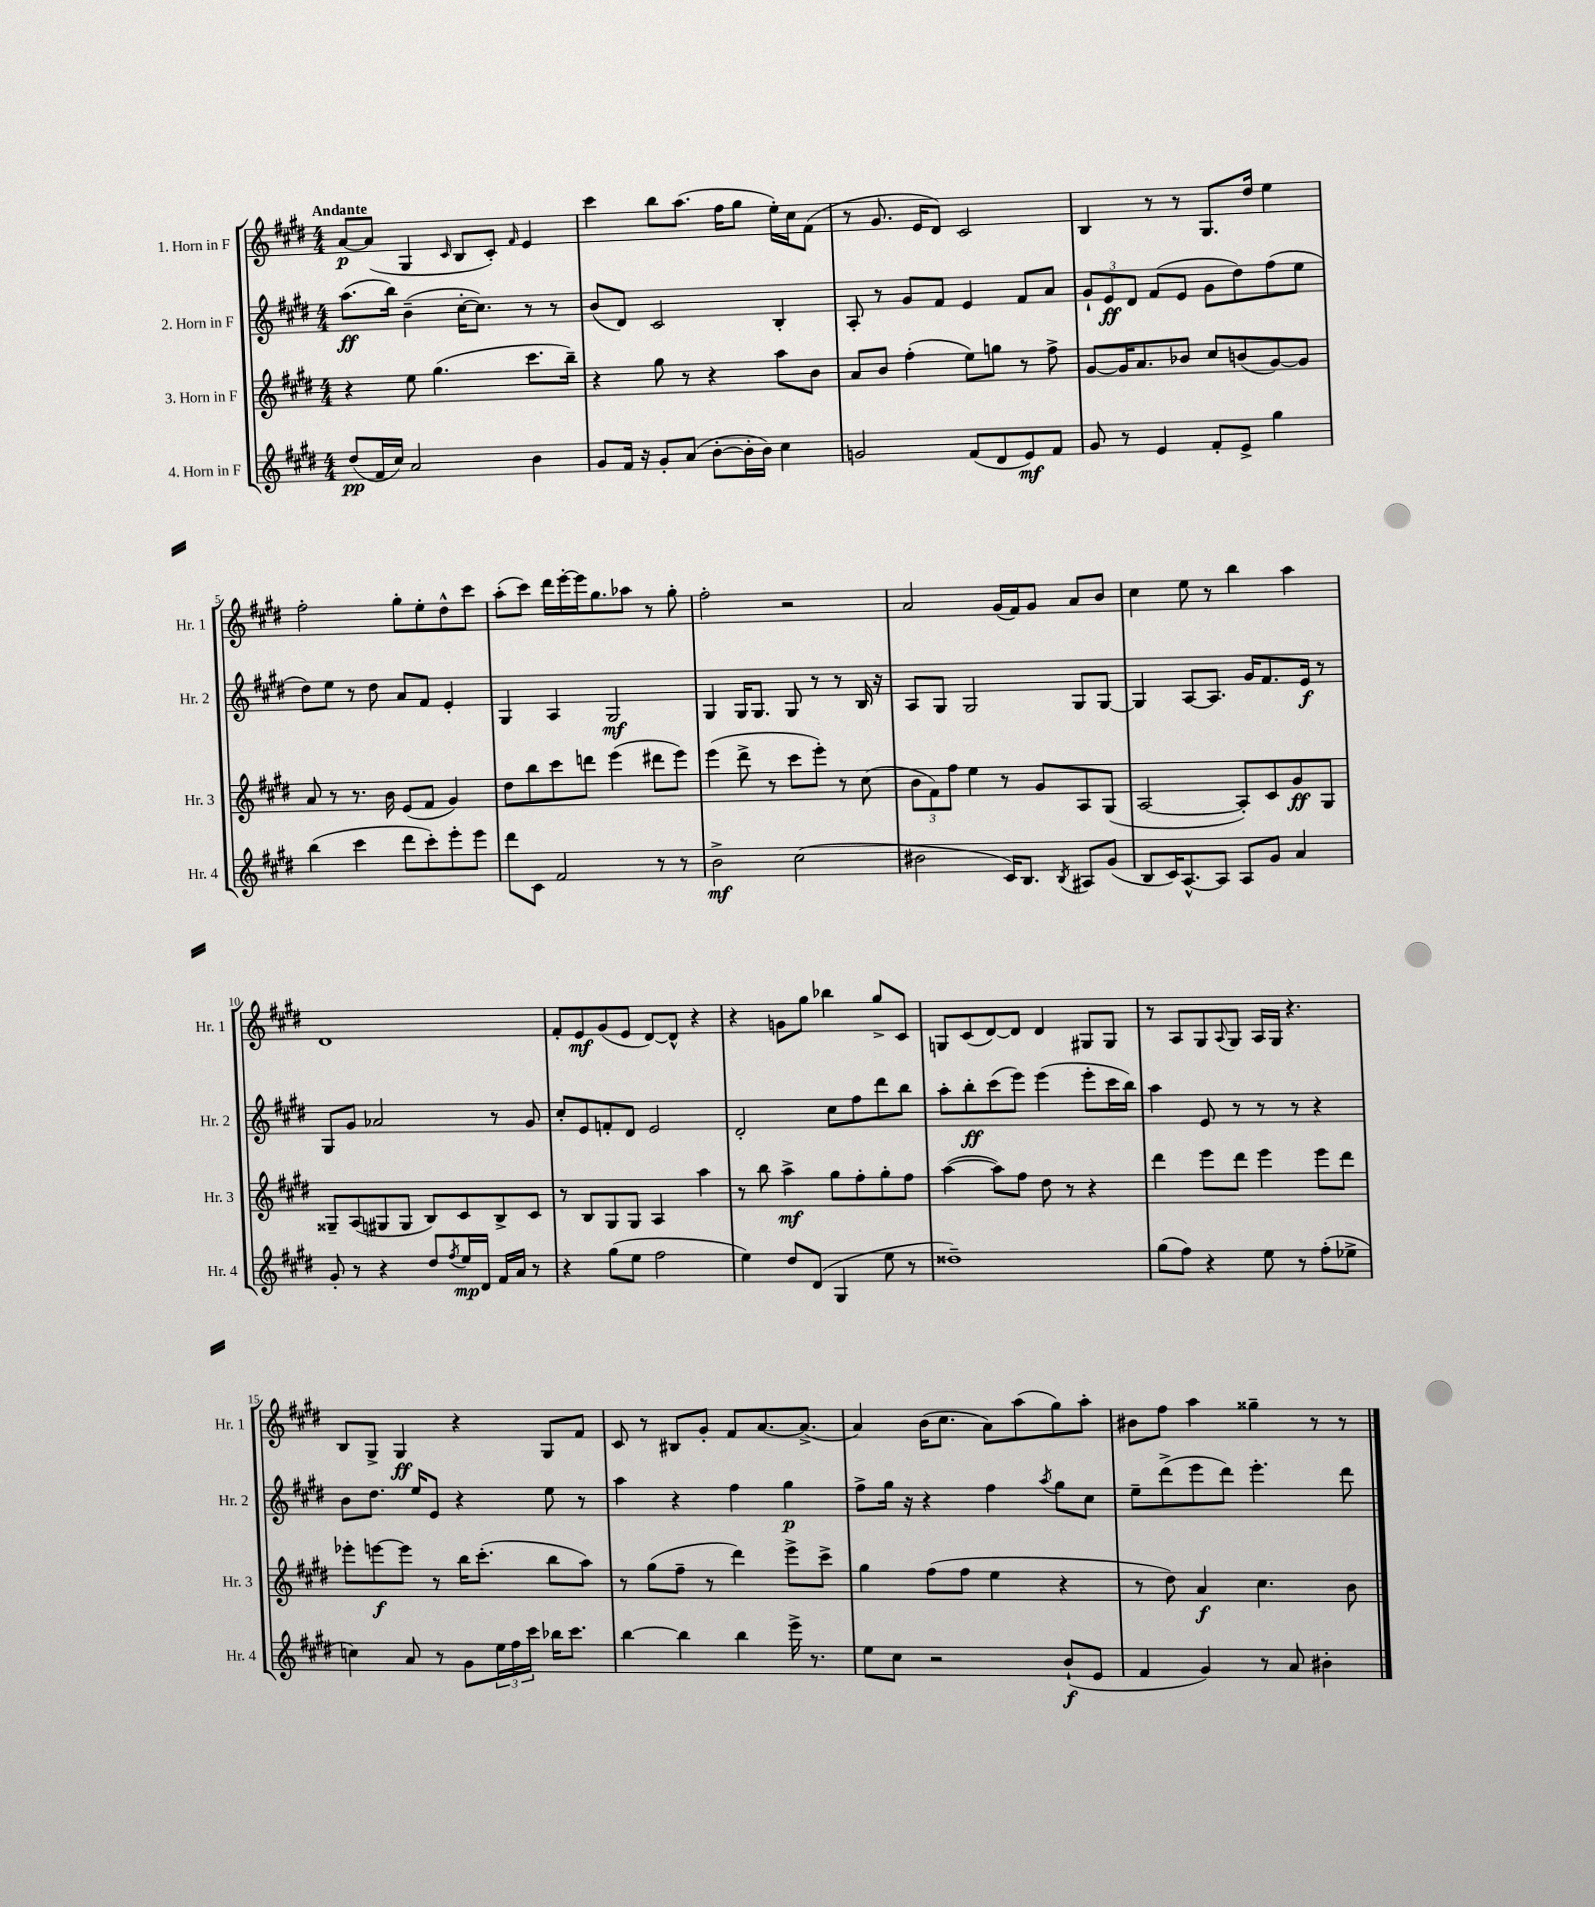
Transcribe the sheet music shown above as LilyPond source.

<<
\new StaffGroup <<
\new Staff = "s0" \with { instrumentName = "1. Horn in F" shortInstrumentName = "Hr. 1" } {
    \clef treble \key e \major \numericTimeSignature \time 4/4 \tempo "Andante"
    a'8~\p a'8( gis4 \grace { cis'16 } b8 cis'8-.) \grace { fis'16 } e'4 |
    cis'''4 b''8 a''8.( fis''16 gis''8 e''16-.) cis''16 fis'8( |
    r8 gis'8. e'16 dis'8) cis'2 |
    b4 r8 r8 gis8. dis''16 e''4 |
    fis''2-. gis''8-. e''8-. dis''8-^ cis'''8 |
    a''8-.( cis'''8) dis'''16 e'''16~-. e'''16 gis''8. aes''8 r8 gis''8-. |
    fis''2-. r2 |
    a'2 gis'16( fis'16) gis'8 a'8 b'8 |
    cis''4 e''8 r8 b''4 a''4 |
    dis'1 |
    fis'8-. e'8\mf gis'8( e'8 dis'8~) dis'8-^ r4 |
    r4 g'8 gis''8 bes''4 gis''8-> cis'8 |
    g8 cis'8( dis'8~) dis'8 dis'4 gis8 gis8 |
    r8 a8 gis8 \appoggiatura { a8 } gis8 a16 gis16 r4. |
    b8 gis8-> gis4\ff r4 gis8 fis'8 |
    cis'8 r8 bis8 gis'8-. fis'8 a'8.~ a'8.->( |
    a'4) b'16( cis''8. a'8) a''8( gis''8) a''8-. |
    bis'8 fis''8 a''4 gisis''4-- r8 r8 \bar "|." |
}
\new Staff = "s1" \with { instrumentName = "2. Horn in F" shortInstrumentName = "Hr. 2" } {
    \clef treble \key e \major \numericTimeSignature \time 4/4
    a''8.\ff( b''16) b'4--( cis''16~-. cis''8.) r8 r8 |
    b'8( dis'8) cis'2 b4-. |
    a8-. r8 gis'8 fis'8 e'4 fis'8 a'8 |
    \tuplet 3/2 { gis'8-! e'8\ff dis'8 } fis'8( e'8 gis'8 dis''8) fis''8( e''8 |
    dis''8) e''8 r8 dis''8 a'8 fis'8 e'4-. |
    gis4 a4 gis2\mf |
    gis4 gis16 gis8. gis8 r8 r8 b16 r16 |
    a8 gis8 gis2 gis8 gis8~ |
    gis4 a8~ a8. gis'16 fis'8. e'16\f r8 |
    gis8 gis'8 aes'2 r8 gis'8 |
    cis''8-. e'8 f'8-. dis'8 e'2 |
    dis'2-. cis''8 fis''8 dis'''8 b''8 |
    a''8-. b''8-.\ff cis'''8( e'''8) e'''4( e'''8-. cis'''16 b''16) |
    a''4 e'8 r8 r8 r8 r4 |
    b'8 dis''8. e''16 e'8 r4 e''8 r8 |
    a''4 r4 fis''4 gis''4\p |
    fis''8-> gis''16 r16 r4 fis''4 \acciaccatura { a''8 } gis''8 cis''8 |
    e''8-- dis'''8->( e'''8 dis'''8) e'''4.-. dis'''8 \bar "|." |
}
\new Staff = "s2" \with { instrumentName = "3. Horn in F" shortInstrumentName = "Hr. 3" } {
    \clef treble \key e \major \numericTimeSignature \time 4/4
    r4 e''8 gis''4.( cis'''8. b''16--) |
    r4 gis''8 r8 r4 a''8 b'8 |
    a'8 b'8 fis''4-.( e''8) g''8 r8 fis''8-> |
    gis'8~ gis'16 a'8. bes'8 cis''8 b'8( gis'8~) gis'8 |
    a'8 r8 r8. b'16 e'8( fis'8 gis'4) |
    dis''8 b''8 cis'''8 d'''8 e'''4( dis'''8 e'''8) |
    e'''4( dis'''8-> r8 cis'''8 e'''8-.) r8 cis''8( |
    \tuplet 3/2 { b'8 fis'8) fis''8 } e''4 r8 gis'8 a8 gis8( |
    a2~ a8-.) cis'8 gis'8\ff gis8 |
    gisis8-- a8( gis8 gis8 b8) cis'8 b8-> cis'8 |
    r8 b8 gis8 gis8 a4 a''4 |
    r8 b''8 a''4->\mf gis''8 fis''8-. gis''8-. fis''8 |
    a''4~( a''8) fis''8 dis''8 r8 r4 |
    dis'''4 e'''8 dis'''8 e'''4 e'''8 dis'''8 |
    ees'''8-. e'''8~\f e'''8 r8 b''16 cis'''8.-.( b''8 a''8) |
    r8 gis''8( fis''8-- r8 dis'''4) e'''8-> cis'''8-> |
    gis''4 fis''8( fis''8 e''4 r4 |
    r8 dis''8) a'4\f cis''4. b'8 \bar "|." |
}
\new Staff = "s3" \with { instrumentName = "4. Horn in F" shortInstrumentName = "Hr. 4" } {
    \clef treble \key e \major \numericTimeSignature \time 4/4
    dis''8\pp( fis'16 cis''16) a'2 b'4 |
    gis'8 fis'16 r16 gis'8-. a'8( b'8~-. b'16-. b'16) cis''4 |
    g'2 fis'8( dis'8 e'8\mf) fis'8 |
    gis'8 r8 e'4 fis'8-. e'8-> gis''4 |
    b''4( cis'''4 dis'''8 cis'''8-.) e'''8-. e'''8 |
    dis'''8 cis'8 fis'2 r8 r8 |
    b'2->\mf cis''2( |
    bis'2 cis'16) b8. \acciaccatura { b8 } ais8 gis'8( |
    b8 cis'16) a8.~-^ a8 a8 gis'8 a'4 |
    gis'8-. r8 r4 dis''8 \acciaccatura { fis''8 } e''16\mp dis'16 fis'16 a'16 r8 |
    r4 gis''8( e''8 fis''2 |
    e''4) dis''8 dis'8( gis4 e''8 r8 |
    disis''1--) |
    gis''8( fis''8) r4 e''8 r8 fis''8-.( ees''8-> |
    c''4) a'8 r8 gis'8 \tuplet 3/2 { e''16 fis''16 cis'''16 } bes''16 cis'''8. |
    b''4~ b''4 b''4 e'''16-> r8. |
    e''8 cis''8 r2 b'8-!\f( e'8 |
    fis'4 gis'4) r8 a'8 bis'4-. \bar "|." |
}
>>
>>
